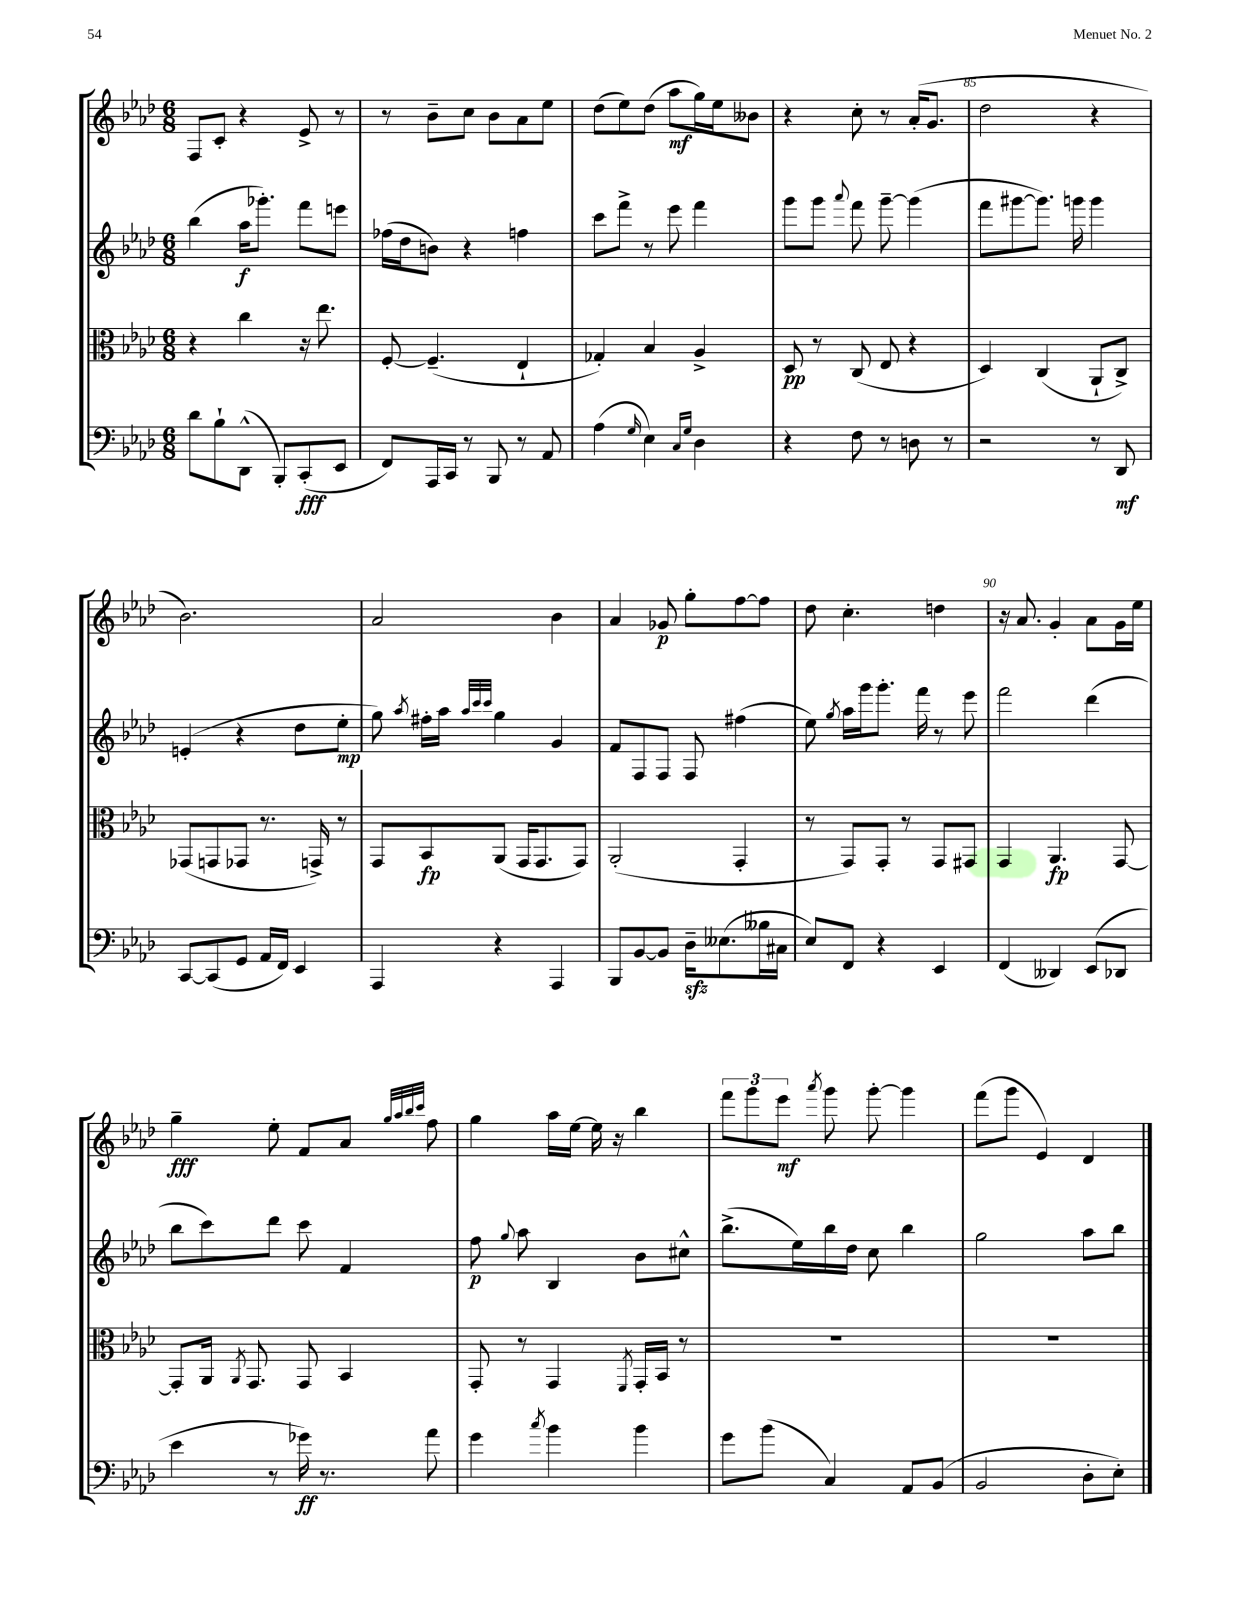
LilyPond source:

<<
\new StaffGroup <<
\new Staff = "s0" {
    \clef treble \key aes \major \numericTimeSignature \time 6/8
    \autoBeamOff f8[ c'8]-. r4 ees'8-> r8 |
    r8 bes'8[-- c''8] bes'8[ aes'8 ees''8] |
    des''8[( ees''8) des''8]( aes''8[\mf g''16) ees''16 beses'8] |
    r4 c''8-. r8 aes'16[-.( g'8.] |
    des''2 r4 |
    bes'2.) |
    aes'2 bes'4 |
    aes'4 ges'8\p g''8[-. f''8~ f''8] |
    des''8 c''4.-. d''4 |
    r16 aes'8. g'4-. aes'8[ g'16 ees''16] |
    g''4--\fff ees''8-. f'8[ aes'8] \grace { g''32[ aes''32 bes''32 c'''32] } f''8 |
    g''4 aes''16[ ees''16]~ ees''16 r16 bes''4 |
    \tuplet 3/2 { f'''8[ g'''8 ees'''8]\mf } \acciaccatura { aes'''8 } g'''8 g'''8~-. g'''4 |
    f'''8[( g'''8] ees'4) des'4 \bar "|." |
}
\new Staff = "s1" {
    \clef treble \key aes \major \numericTimeSignature \time 6/8
    \autoBeamOff bes''4( aes''16[\f ges'''8.]-.) f'''8[ e'''8] |
    fes''16[( des''16 b'8]) r4 f''4 |
    c'''8[ f'''8]-> r8 ees'''8 f'''4 |
    g'''8[ g'''8] \appoggiatura { aes'''8 } f'''8 g'''8~-- g'''4( |
    f'''8[ gis'''8~ gis'''8.]) g'''16 g'''4 |
    e'4-.( r4 des''8[ ees''8]-.\mp |
    g''8) \acciaccatura { aes''8 } fis''16[-. aes''16] \grace { aes''32[ c'''32 c'''32] } g''4 g'4 |
    f'8[ f8 f8] f8 fis''4( |
    ees''8) \acciaccatura { g''8 } aes''16[ g'''16 g'''8.]-. f'''16 r8 ees'''8 |
    f'''2 des'''4( |
    bes''8[ c'''8) des'''8] c'''8 f'4 |
    f''8\p \appoggiatura { g''8 } aes''8 bes4 bes'8[ cis''8]-^ |
    bes''8.[->( ees''16) bes''16 des''16] c''8 bes''4 |
    g''2 aes''8[ bes''8] \bar "|." |
}
\new Staff = "s2" {
    \clef alto \key aes \major \numericTimeSignature \time 6/8
    \autoBeamOff r4 c''4 r16 ees''8. |
    f8~-. f4.--( ees4-! |
    ges4-.) bes4 aes4-> |
    des8\pp r8 c8( ees8 r4 |
    des4) c4( aes,8[-! c8]->) |
    ges,8[( g,8 ges,8] r8. g,16->) r8 |
    g,8[ bes,8\fp aes,8]( g,16[ g,8. g,8]) |
    aes,2-.( g,4-. |
    r8 g,8[) g,8]-. r8 g,8[ gis,8] |
    g,4 aes,4.\fp g,8~ |
    g,8[-. aes,16] \acciaccatura { aes,8 } g,8. g,8 bes,4 |
    g,8-. r8 g,4 \acciaccatura { f,8 } g,16[-. bes,16] r8 |
    R2. |
    R2. \bar "|." |
}
\new Staff = "s3" {
    \clef bass \key aes \major \numericTimeSignature \time 6/8
    \autoBeamOff des'8[ bes8-! des,8]-^( bes,,8[-.) c,8-.\fff( ees,8] |
    f,8[) aes,,16 c,16] r8 bes,,8 r8 aes,8 |
    aes4( \grace { g16 } ees4) \grace { c16[ g16] } des4 |
    r4 f8 r8 d8 r8 |
    r2 r8 des,8\mf |
    c,8[~ c,8( g,8] aes,16[ f,16]) ees,4 |
    aes,,4 r4 aes,,4 |
    bes,,8[ bes,8~ bes,8] des16[--\sfz eeses8.( beses16 cis16] |
    ees8[) f,8] r4 ees,4 |
    f,4( deses,4) ees,8[( des,8] |
    ees'4 r8 ges'16\ff) r8. aes'8 |
    g'4 \acciaccatura { c''8 } bes'4 bes'4 |
    g'8[ bes'8]( c4) aes,8[ bes,8]( |
    bes,2 des8[-. ees8]-.) \bar "|." |
}
>>
>>
\layout { \context { \Score currentBarNumber = #81 \override BarNumber.break-visibility = ##(#f #t #t) barNumberVisibility = #(every-nth-bar-number-visible 5) } }
